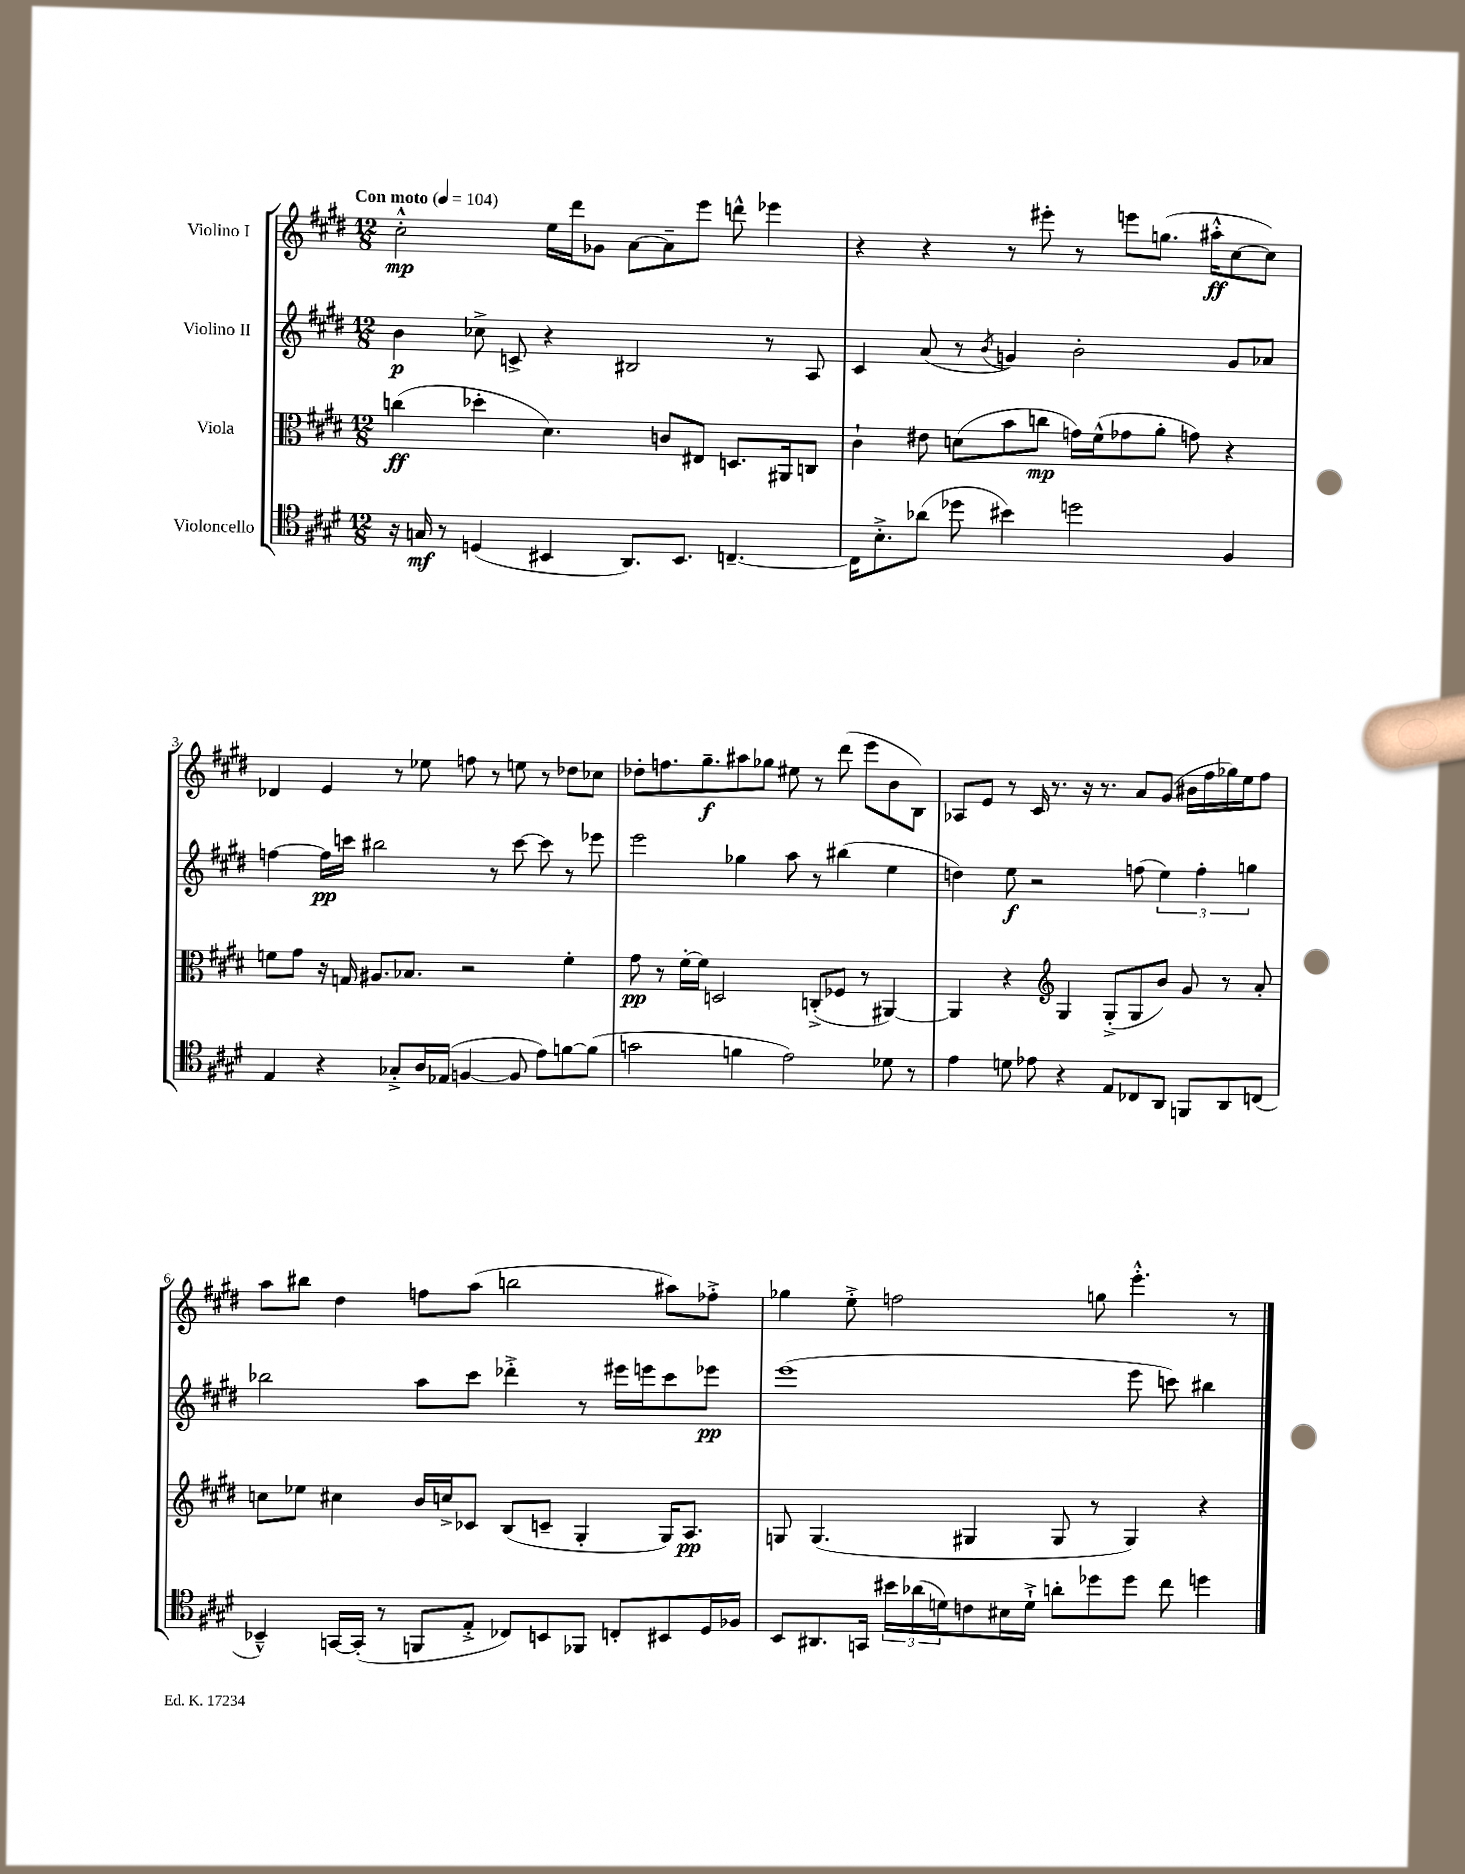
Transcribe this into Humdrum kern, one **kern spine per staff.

**kern	**kern	**kern	**kern
*staff4	*staff3	*staff2	*staff1
*clefC4	*clefC3	*clefG2	*clefG2
*k[f#c#g#d#]	*k[f#c#g#d#]	*k[f#c#g#d#]	*k[f#c#g#d#]
*M12/8	*M12/8	*M12/8	*M12/8
*MM104	*MM104	*MM104	*MM104
16r	(4cc	4b	2cc#'^^
16G	.	.	.
8r	.	.	.
(4D	4dd-'	8cc-^	.
.	.	8c^	.
4BB#	4.d#)	4r	16ee
.	.	.	16ddd#
.	.	.	8g-
8.AA)	.	2B#	[8a
.	8c	.	8a~]
8.BB#	.	.	.
.	8E#	.	8eee
[4.C~	8.D	.	8ddd^^
.	.	8r	4eee-
.	16AA#	.	.
.	8C	8A	.
=	=	=	=
16C]	4c#`	4c#	4r
8.B'^	.	.	.
(8a-	8e#	(8a	4r
8dd-	(8d	8r	.
.	.	8qb	.
4b#)	8b	4g)	8r
.	8cc	.	8eee#'
2dd	16g)	2b'	8r
.	(16f#^^	.	.
.	8g-	.	8eee
.	8a'	.	(8.gg
.	8g)	.	.
.	.	.	16aa#'^^
4F#	4r	8g	[8cc#
.	.	8a-	8cc#])
=	=	=	=
4E	8f	[4ff	4d-
.	8g#	.	.
4r	16r	16ff]	4e
.	16G	16ccc	.
.	8.A#	2bb#	.
8G-'^	.	.	8r
.	8.B-	.	.
16A	.	.	8ee-
(16E-	.	.	.
[4F	2r	.	8ff
.	.	8r	8r
8F]	.	[8ccc	8ee
8e)	.	8ccc]	8r
[8f	4f'	8r	8dd-
(8f]	.	8eee-	8cc-
=	=	=	=
2g	8g#	2eee	8dd-'
.	8r	.	8.ff
.	[16f#'	.	.
.	16f#]	.	8.gg#~
.	2D	.	.
4f	.	4gg-	8aa#
.	.	.	8gg-
2e)	.	8aa	8ee#
.	(8C'^	8r	8r
.	8F-	(4bb#	(8ddd#
.	8r	.	8eee
8d-	[4AA#)	4ee	8b
8r	.	.	8B)
=	=	=	=
4e	4AA#]	4dd)	8A-
.	.	.	8e
8d	4r	8ee	8r
8e-	.	2r	16c#
.	.	.	8.r
*	*clefG2	*	*
4r	4G#	.	.
.	.	.	16r
.	.	.	8.r
8E	(8G#'^	.	.
8C-	8G#	(8ff	8a
8AA	8b)	6ee)	(8g#
8FF	8g#	.	16b#
.	.	6ff'	.
.	.	.	16ff#
8AA	8r	.	16gg-)
.	.	.	16ee
.	.	6gg	.
(8C	8a'	.	8ff#
=	=	=	=
4BB-~^^)	8cc	2bb-	8aa
.	8ee-	.	8bb#
[16GG	4cc#	.	4dd#
(16GG']	.	.	.
8r	.	.	.
8FF	16b	8aa	8ff
.	16cc^	.	.
8E'^	8c-	8ccc#	(8aa
8C-)	(8B	4ddd-'^	2bb
8BB	8c~	.	.
8FF-	4G#'	8r	.
8C'	.	16eee#	.
.	.	16eee	.
8BB#	16G#)	8ccc#	8aa#)
.	8.A	.	.
16D#	.	8eee-	8ff-'^
16F-	.	.	.
=	=	=	=
8BB	8G	(1eee	4gg-
8.AA#	(4.G	.	.
.	.	.	8ee'^
16GG	.	.	.
24b#	.	.	2ff
(24a-	.	.	.
24d)	.	.	.
8c	4G#	.	.
16B#	.	.	.
16d`^	.	.	.
8a'	8G#	.	.
8dd-	8r	.	8gg
8dd-	4G#)	8eee	4.eee'^^
8cc#	.	8ccc)	.
4dd	4r	4bb#	.
.	.	.	8r
==	==	==	==
*-	*-	*-	*-
